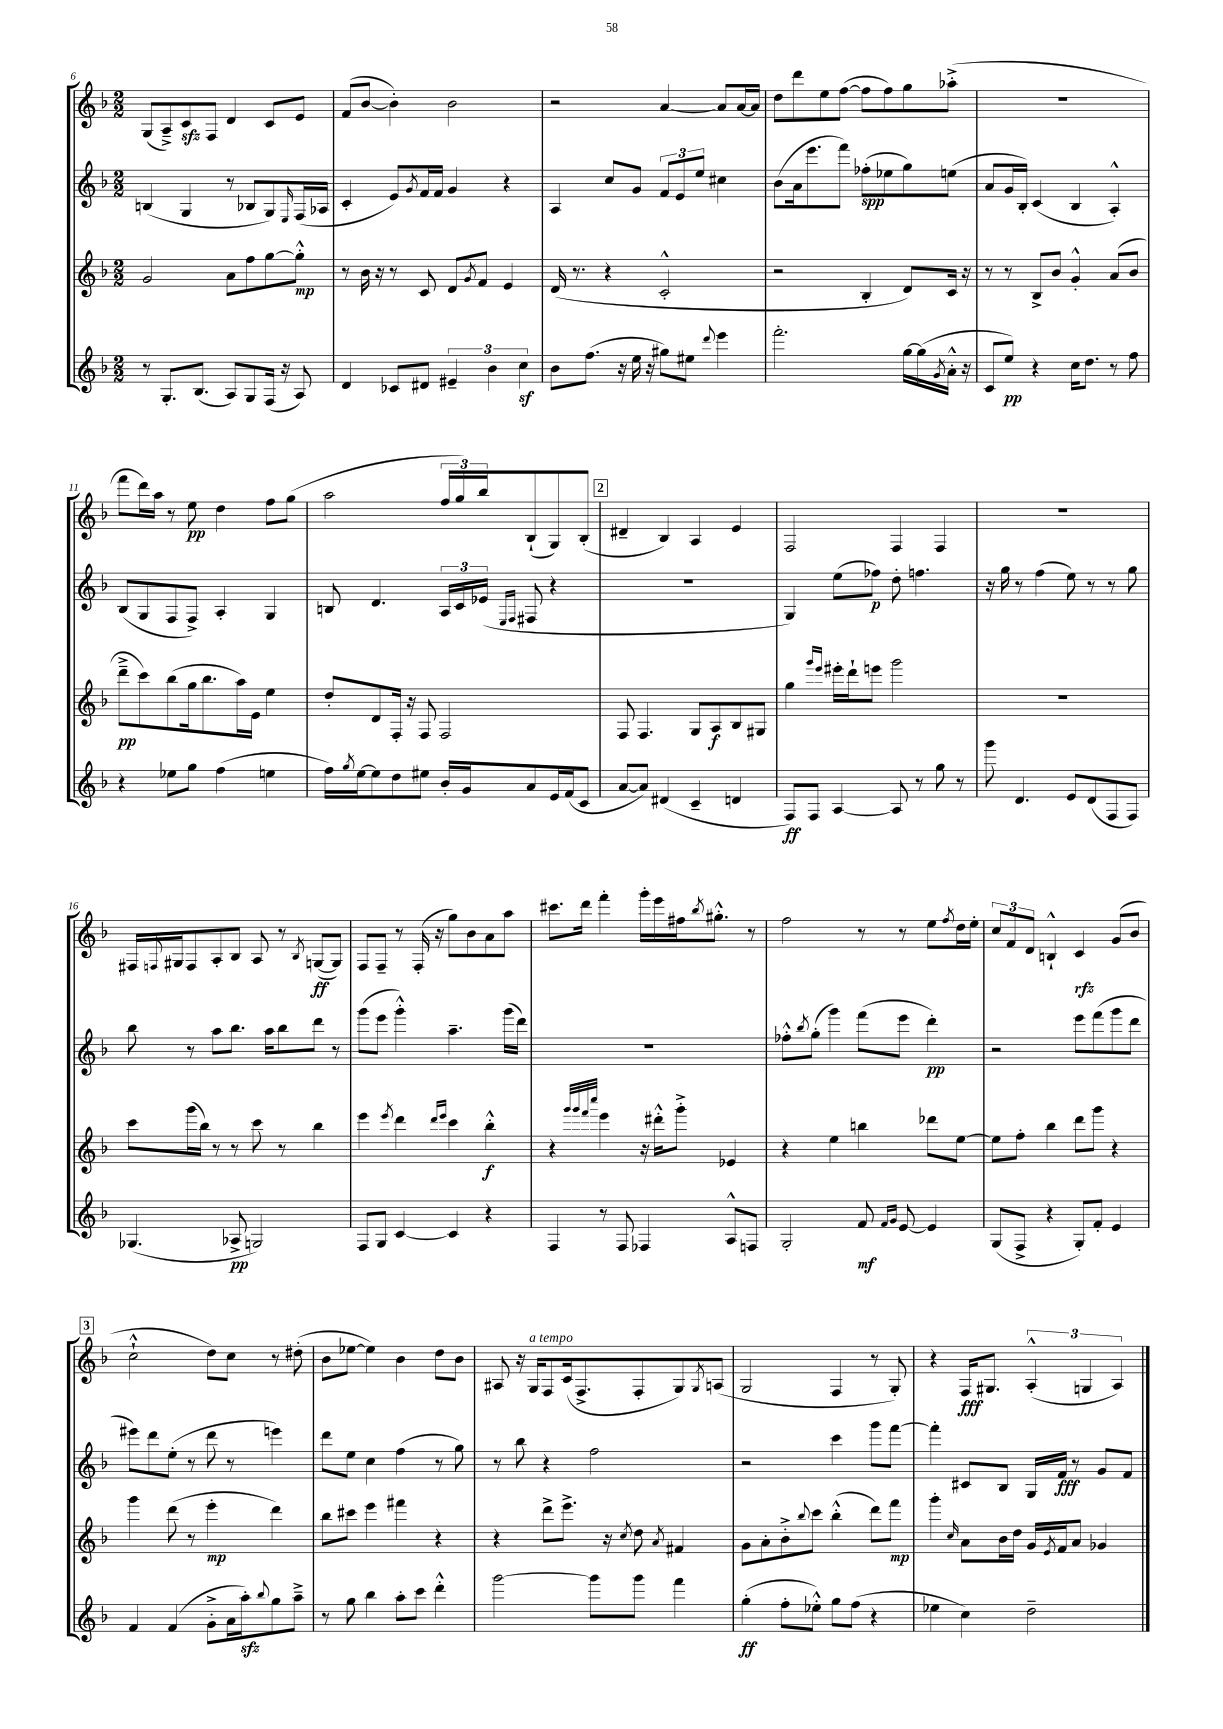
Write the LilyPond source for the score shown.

<<
\new StaffGroup <<
\new Staff = "s0" {
    \clef treble \key f \major \numericTimeSignature \time 2/2
    g8( a8--->) c'8\sfz f8 d'4 c'8 e'8 |
    f'8( bes'8~ bes'4-.) bes'2 |
    r2 a'4~ a'8 a'16~ a'16 |
    d''8 d'''8 e''8 f''8~( f''8 f''8) g''8 aes''8-.->( |
    R1 |
    f'''8 d'''16) a''16 r8 e''8\pp d''4 f''8 g''8( |
    a''2 \tuplet 3/2 { f''16 g''16) bes''16 } bes8-!( g8) bes8-.( |
    \mark \markup { \box "2" } dis'4-- bes4) a4 e'4 |
    f2 f4 f4 |
    R1 |
    fis16 \appoggiatura { f8 } gis16 f8 a8-. bes8 a8 r8 \acciaccatura { bes8 } g8~\ff( g8) |
    f8 f8-- r8 f16-.( r16 g''8) bes'8 a'8 a''8 |
    cis'''8. d'''16 f'''4-. g'''16-. e'''16 fis''16 \acciaccatura { bes''8 } gis''8.-.-^ r8 |
    f''2 r8 r8 e''8 \acciaccatura { f''8 } d''16 e''16-. |
    \tuplet 3/2 { c''8 f'8 d'8 } b4-!-^ c'4\rfz g'8( bes'8 |
    \mark \markup { \box "3" } c''2-!-^ d''8) c''8 r8 dis''8-.( |
    bes'8 ees''8~ ees''4) bes'4 d''8 bes'8 |
    ais8 r16 g16^\markup { \italic "a tempo" } f8 c'16( f8.-> f8-. g8) \acciaccatura { g8 } a8( |
    g2 f4 r8 g8-.) |
    r4 f16\fff gis8. \tuplet 3/2 { a4-.-^( g4 a4) } \bar "|." |
}
\new Staff = "s1" {
    \clef treble \key f \major \numericTimeSignature \time 2/2
    b4( g4 r8 bes8 g8) \grace { e16 } f16( aes16 |
    c'4-. e'8) \acciaccatura { g'8 } f'16 f'16 g'4 r4 |
    a4 c''8 g'8 \tuplet 3/2 { f'8 e'8 e''8 } cis''4 |
    bes'8( a'16 e'''8. f'''8) fes''8-.\spp( ees''8 g''8) e''8( |
    a'8 g'16 bes16-.) c'4( bes4 a4-.-^) |
    bes8( g8 f8 f8->) a4-. g4 |
    b8 d'4. \tuplet 3/2 { a16 c'16 ees'16( } \grace { e16 f16 } fis8 r4 |
    \mark \markup { \box "2" } R1 |
    g4) e''8( fes''8\p) d''8-. f''4. |
    r16 g''16 r8 f''4( e''8) r8 r8 g''8 |
    bes''8 r8 a''8 bes''8. a''16 bes''8 d'''8 r8 |
    g'''8( e'''8 g'''4-.-^) a''4.-- g'''16( d'''16) |
    R1 |
    fes''8-.-^ \acciaccatura { bes''8 } g''8-.( g'''4) f'''8( e'''8 d'''4-.\pp) |
    r2 e'''8 f'''8( g'''8 d'''8 |
    \mark \markup { \box "3" } eis'''8) d'''8 e''8-.( r8 d'''8 r8 e'''4) |
    d'''8 e''8 c''4 f''4( r8 g''8) |
    r8 bes''8 r4 f''2 |
    r2 c'''4 g'''8 f'''8~ |
    f'''4-. cis'8 bes8 g16 f'16\fff r8 g'8 f'8 \bar "|." |
}
\new Staff = "s2" {
    \clef treble \key f \major \numericTimeSignature \time 2/2
    g'2 a'8 f''8 g''8~ g''8-.-^\mp |
    r8 bes'16 r16 r8 c'8 d'8 \acciaccatura { g'8 } f'8 e'4 |
    d'16( r8. r4 c'2-.-^ |
    r2 bes4-. d'8) c'16 r16 |
    r8 r8 bes8-> bes'8 g'4-.-^ a'8( bes'8 |
    d'''8--->\pp c'''8) bes''8( g''16 bes''8. a''16) e'16 e''4 |
    d''8-. d'8 f16-. r16 f8 f2 |
    \mark \markup { \box "2" } f8 f4. g8 a8\f bes8 gis8 |
    g''4 \grace { g'''16 e'''16 } eis'''16-. d'''16-! e'''8 g'''2 |
    R1 |
    c'''8 g'''16( bes''16) r8 r8 c'''8 r8 bes''4 |
    e'''4 \acciaccatura { e'''8 } d'''4 \grace { d'''16 e'''16 } c'''4 bes''4-.-^\f |
    r4 \grace { g'''32 g'''32 f'''32 c''''32 } e'''4 r16 dis'''16-.-^ g'''8-.-> ees'4 |
    r4 e''4 b''4 des'''8 e''8~ |
    e''8 f''8-. bes''4 d'''8 g'''8 r4 |
    \mark \markup { \box "3" } g'''4 d'''8( r8 e'''4-.\mp d'''4) |
    bes''8 cis'''8 e'''4 fis'''4 r4 |
    r4 d'''8-> e'''8.-> r16 \acciaccatura { c''8 } d''8 \acciaccatura { a'8 } fis'4 |
    g'8 a'8-. bes'8-.-> \appoggiatura { bes''8 } c'''8 bes''4-.-^( d'''8) f'''8\mp |
    g'''4-. \grace { c''16 } a'8 bes'16 d''16 g'16 \acciaccatura { e'8 } f'16 a'8 ges'4 \bar "|." |
}
\new Staff = "s3" {
    \clef treble \key f \major \numericTimeSignature \time 2/2
    r8 g8.-. bes8.( a8) g8 f16( r16 a8) |
    d'4 ces'8 dis'8 \tuplet 3/2 { eis'4-- bes'4 c''4\sf } |
    bes'8 f''8.( r16 e''16 r16 gis''8) eis''8 \appoggiatura { d'''8 } e'''4 |
    f'''2.-. g''16~ g''16( \acciaccatura { g'8 } a'16-.-^ r16 |
    c'8 e''8\pp) r4 c''16 d''8. r8 f''8 |
    r4 ees''8 g''8 f''4( e''4 |
    f''16) \acciaccatura { g''8 } e''16~ e''8 d''8 eis''8 bes'16-. g'16 a'8 e'16 f'16( c'8 |
    \mark \markup { \box "2" } a'8~ a'8) dis'4( c'4-- d'4 |
    f8\ff) f8 a4~ a8 r8 g''8 r8 |
    g'''8 d'4. e'8 d'8( f8 f8) |
    ges4.( aes8->\pp g2) |
    f8 g8 c'4~ c'4 r4 |
    f4 r8 f8 fes4 a8-^ f8 |
    g2-. f'8\mf \grace { f'16 g'16 } e'8~ e'4 |
    g8( f8-> r4 g8-.) f'8-. e'4 |
    \mark \markup { \box "3" } f'4 f'4( g'8-.-> a'16 a''16-.\sfz) \appoggiatura { bes''8 } g''8 a''8---> |
    r8 g''8 bes''4 a''8-. c'''8 d'''4-.-^ |
    g'''2~ g'''8 g'''8 f'''4 |
    g''4-.\ff( f''8-. ees''8-.-^) g''8 f''8( r4 |
    ees''4 c''4) d''2-- \bar "|." |
}
>>
>>
\layout { \context { \Score currentBarNumber = #6 } }
